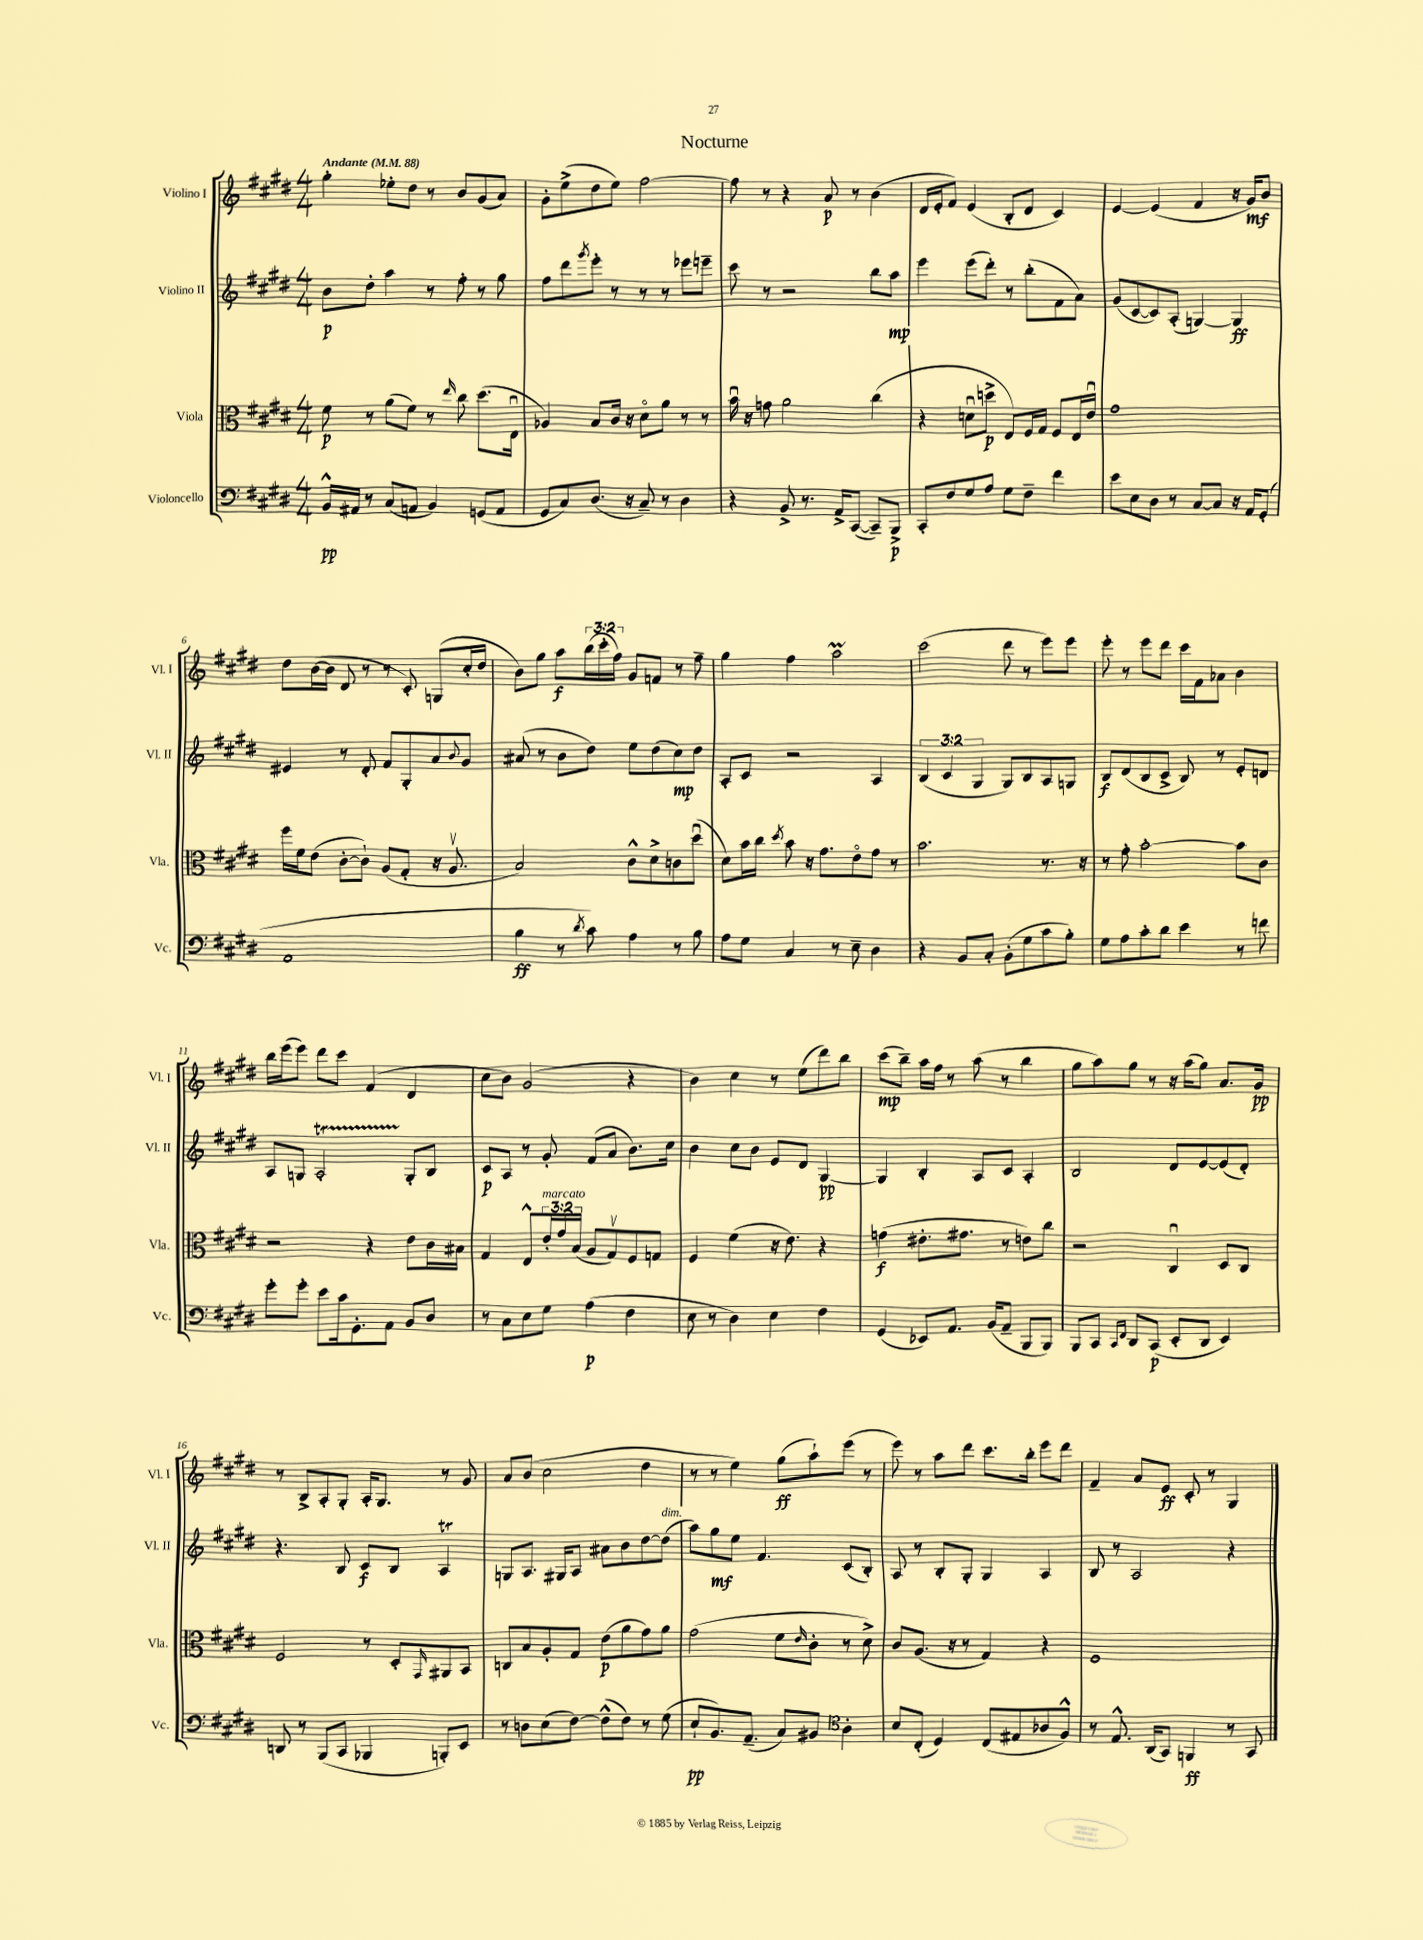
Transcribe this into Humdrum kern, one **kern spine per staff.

**kern	**dynam	**kern	**dynam	**kern	**dynam	**kern	**dynam
*part4	*part4	*part3	*part3	*part2	*part2	*part1	*part1
*staff4	*staff4	*staff3	*staff3	*staff2	*staff2	*staff1	*staff1
*I"Violoncello	*	*I"Viola	*	*I"Violino II	*	*I"Violino I	*
*I'Vc.	*	*I'Vla.	*	*I'Vl. II	*	*I'Vl. I	*
*clefF4	*	*clefC3	*	*clefG2	*	*clefG2	*
*k[f#c#g#d#]	*	*k[f#c#g#d#]	*	*k[f#c#g#d#]	*	*k[f#c#g#d#]	*
*M4/4	*	*M4/4	*	*M4/4	*	*M4/4	*
*MM88	*	*MM88	*	*MM88	*	*MM88	*
=1	=1	=1	=1	=1	=1	=1	=1
!	!	!	!	!	!	!LO:TX:a:B:t=Andante	!
16BB^^/LL	pp	8f#\	p	8b\L	p	4gg#'\	.
16AA#X/JJ	.	.	.	.	.	.	.
8r	.	8r	.	8dd#'\J	.	.	.
(8C#/L	.	(8a\L	.	4aa\	.	8ee-X'\L	.
8AAn/J	.	8f#\J)	.	.	.	8dd#\J	.
4BB/)	.	8r	.	8r	.	8r	.
.	.	16qqee/	.	.	.	.	.
.	.	8cc#\	.	8ff#'\	.	8b/L	.
(8GGn/L	.	(8.dd#\L	.	8r	.	(8g#/	.
8AA/J	.	.	.	8gg#\	.	8a/J)	.
.	.	16Eu\Jk	.	.	.	.	.
=2	=2	=2	=2	=2	=2	=2	=2
8GG#/L	.	4A-X/)	.	8ff#\L	.	8g#'\L	.
8C#/)	.	.	.	8ddd#\	.	(8ee^\	.
.	.	.	.	8qggg#/	.	.	.
(8.D#/J	.	8B/L	.	8eee'\J	.	8dd#\	.
.	.	16c#/Jk	.	8r	.	8ee\J)	.
16r	.	16r	.	.	.	.	.
8C#~/)	.	8d#\L	.	8r	.	[2ff#\	.
8r	.	8a\J	.	8r	.	.	.
4D#\	.	8r	.	8eee-X\L	.	.	.
.	.	8r	.	8eeen~\J	.	.	.
=3	=3	=3	=3	=3	=3	=3	=3
4r	.	16bu\	.	8ccc#\	.	8ff#\]	.
.	.	16r	.	.	.	.	.
.	.	8gn\	.	8r	.	8r	.
8BB^/	.	2a\	.	2r	.	4r	.
8.r	.	.	.	.	.	.	.
.	.	.	.	.	.	8a/	p
16AA^/KL	.	.	.	.	.	.	.
([8CC#/J	.	.	.	.	.	8r	.
8CC#~/L])	.	(4cc#\	.	8bb\L	.	(4b\	.
8BBB^/J	p	.	.	8aa\J	mp	.	.
=4	=4	=4	=4	=4	=4	=4	=4
8CC#'/L	.	4r	.	4eee\	.	16d#/LL	.
.	.	.	.	.	.	16e'/J	.
8F#/	.	.	.	.	.	8f#/J)	.
8G#/	.	8dnu\L	.	(8eee\L	.	(4e/	.
8A/J	.	8ddn^\J	p	8ddd#'\J)	.	.	.
8G#\L	.	8E/L)	.	8r	.	8B'/L	.
8F#~\J	.	16F#/L	.	(8bb'\L	.	8d#/J	.
.	.	16G#/JJ	.	.	.	.	.
4f#\	.	8F#/L	.	8f#\	.	4c#/)	.
.	.	16E/L	.	8a\J)	.	.	.
.	.	16eu/JJ	.	.	.	.	.
=5	=5	=5	=5	=5	=5	=5	=5
8e\L	.	1g#	.	(8g#/L	.	[4e/	.
8E\	.	.	.	[8c#/	.	.	.
8D#\J	.	.	.	8c#/])	.	(4e/]	.
8r	.	.	.	(8A'/J	.	.	.
[8C#/L	.	.	.	[4Gn/)	.	4f#/	.
8C#/J]	.	.	.	.	.	.	.
16r	.	.	.	4G/]	ff	16r	.
16AA/KL	.	.	.	.	.	16g#/KL)	mf
(8GG#'/J	.	.	.	.	.	8b/J	.
!!LO:LB:g=z
=6	=6	=6	=6	=6	=6	=6	=6
1AA	.	16ff#\LL	.	4e#X/	.	8dd#\L	.
.	.	16f#\J	.	.	.	.	.
.	.	(8e\J	.	.	.	([16b\L	.
.	.	.	.	.	.	16b\JJ]	.
.	.	[8c#'\L	.	8r	.	8d#/	.
.	.	8c#`\J])	.	8d#'/	.	8r	.
.	.	(8A/L	.	8f#/L	.	8r	.
.	.	8G#'/J	.	8G#'/	.	8c#'/)	.
.	.	16r	.	8a/	.	(8Gn/L	.
.	.	8.Av/	.	.	.	.	.
.	.	.	.	8qqb/	.	.	.
.	.	.	.	8g#/J	.	16cc#'/L	.
.	.	.	.	.	.	16dd#/JJ	.
=7	=7	=7	=7	=7	=7	=7	=7
4B\	ff	2B/)	.	(8a#X/	.	8b\L)	.
.	.	.	.	8r	.	8gg#\J	.
8r	.	.	.	8b\L	.	8aa\L	f
8qd#/	.	.	.	.	.	.	.
8c#\)	.	.	.	8dd#\J)	.	(24bb\L	.
.	.	.	.	.	.	24ccc#'\	.
.	.	.	.	.	.	24ff#\JJ)	.
4A\	.	8c#^^\L	.	8ee\L	.	8g#/L	.
.	.	8d#^\	.	(8dd#\	.	8fn/J	.
8r	.	8cn\	.	8cc#\)	mp	8r	.
8B\	.	(8dd#u\J	.	8dd#\J	.	8ff#~\	.
=8	=8	=8	=8	=8	=8	=8	=8
8A\L	.	8d#\L)	.	8A'/L	.	4gg#\	.
8G#\J	.	16b\L	.	8c#/J	.	.	.
.	.	16cc#\JJ	.	.	.	.	.
.	.	8qdd#/	.	.	.	.	.
4C#/	.	8b\	.	2r	.	4ff#\	.
.	.	16r	.	.	.	.	.
.	.	8.g#\L	.	.	.	.	.
8r	.	.	.	.	.	2aaM\	.
8E~\	.	8e\	.	.	.	.	.
4D#\	.	8g#\J	.	4A/	.	.	.
.	.	8r	.	.	.	.	.
=9	=9	=9	=9	=9	=9	=9	=9
4r	.	2.b\	.	(6B/	.	(2ccc#\	.
.	.	.	.	6c#/	.	.	.
8BB/L	.	.	.	.	.	.	.
.	.	.	.	6G#/	.	.	.
8C#'/J	.	.	.	.	.	.	.
(8BB'\L	.	.	.	8G#/L)	.	8ddd#\	.
8G#\	.	.	.	8B/	.	8r	.
8c#\	.	8.r	.	8A/	.	8eee\L)	.
8B'\J)	.	.	.	8Gn/J	.	8eee\J	.
.	.	16r	.	.	.	.	.
=10	=10	=10	=10	=10	=10	=10	=10
8G#\L	.	8r	.	8B/L	f	8eee'\	.
8A\	.	8g#'\	.	(8d#/	.	8r	.
8c#'\	.	[2b'\	.	8B/	.	8eee\L	.
8d#\J	.	.	.	8c#^/J	.	8ddd#\J	.
4e\	.	.	.	8B/)	.	16ccc#\LL	.
.	.	.	.	.	.	16f#\J	.
.	.	.	.	8r	.	8a-X\J	.
8r	.	8b\L]	.	8e'/L	.	4b\	.
8fn\	.	8c#\J	.	8dn/J	.	.	.
!!LO:LB:g=z
=11	=11	=11	=11	=11	=11	=11	=11
8g#'\L	.	2r	.	8A/L	.	16bb\LL	.
.	.	.	.	.	.	(16eee\J	.
8g#'\J	.	.	.	8Gn/J	.	8eee\J)	.
8e\L	.	.	.	2AT'/	.	8ddd#\L	.
16c#\k	.	.	.	.	.	8ccc#\J	.
8.GG#'\	.	.	.	.	.	.	.
.	.	4r	.	.	.	(4f#/	.
8AA\J	.	.	.	.	.	.	.
8BB/L	.	8e\L	.	8G'/L	.	4d#/	.
8D#/J	.	16c#\L	.	8B/J	.	.	.
.	.	16B#X\JJ	.	.	.	.	.
=12	=12	=12	=12	=12	=12	=12	=12
8r	.	4G#/	.	8c#/L	p	8cc#\L	.
8C#\L	.	.	.	8A/J	.	8b\J)	.
8E\	.	8E^^/L	.	8r	.	(2g#/	.
!	!	!LO:TX:a:i:t=marcato	!	!	!	!	!
8G#\J	.	24e'/L	.	8g#'/	.	.	.
.	.	24g#/	.	.	.	.	.
.	.	(24B/JJ	.	.	.	.	.
(4A\	p	8A/L	.	(8f#/L	.	.	.
.	.	8G#v/)	.	8a/J	.	.	.
4F#\	.	8F#/	.	8.b\L)	.	4r	.
.	.	8Gn/J	.	.	.	.	.
.	.	.	.	16cc#\Jk	.	.	.
=13	=13	=13	=13	=13	=13	=13	=13
8E\	.	4F#/	.	4b\	.	4b\)	.
8r	.	.	.	.	.	.	.
4D#\)	.	(4f#\	.	8cc#\L	.	4cc#\	.
.	.	.	.	8b\J	.	.	.
4E\	.	16r	.	8e/L	.	8r	.
.	.	8.e\)	.	.	.	.	.
.	.	.	.	8d#/J	.	(8ee\L	.
4F#\	.	4r	.	[4G#/	pp	8ddd#\)	.
.	.	.	.	.	.	8bb\J	.
=14	=14	=14	=14	=14	=14	=14	=14
(4GG#/	.	(4gn\	f	4G#/]	.	(8ccc#\L	mp
.	.	.	.	.	.	8bb~\J)	.
8EE-X/L)	.	8.e#X'\L	.	4B'/	.	16aa\LL	.
.	.	.	.	.	.	16ff#\JJ	.
8.AA/J	.	.	.	.	.	8r	.
.	.	8.g#X\J	.	.	.	.	.
.	.	.	.	8A/L	.	(8aa\	.
(16BB/KL	.	.	.	.	.	.	.
8AA~/J	.	8r	.	8c#/J	.	8r	.
8BBB/L	.	8en\L)	.	4A'/	.	4bb\	.
8BBB/J)	.	8cc#\J	.	.	.	.	.
=15	=15	=15	=15	=15	=15	=15	=15
8BBB/L	.	2r	.	2B/	.	8gg#\L	.
8CC#/J	.	.	.	.	.	8aa\)	.
16qqCC#/LL	.	.	.	.	.	.	.
16qqFF#/JJ	.	.	.	.	.	.	.
8DD#/L	.	.	.	.	.	8gg#\J	.
(8CC#/J	p	.	.	.	.	8r	.
8EE'/L	.	4C#u/	.	8d#/L	.	16r	.
.	.	.	.	.	.	(16aa\KL	.
8DD#/J	.	.	.	[8e/	.	8gg#\J)	.
4EE/)	.	8D#/L	.	(8e/]	.	8.a/L	.
.	.	8C#/J	.	8d#'/J)	.	.	.
.	.	.	.	.	.	16g#/Jk	pp
!!LO:LB:g=z
=16	=16	=16	=16	=16	=16	=16	=16
8DDn/	.	2F#/	.	4.r	.	8r	.
8r	.	.	.	.	.	8B^/L	.
(8BBB/L	.	.	.	.	.	8A'/	.
8CC#/J	.	.	.	8B/	.	8G#'/J	.
4BBB-X/	.	8r	.	8c#/L	f	16A'/KL	.
.	.	.	.	.	.	8.G#/J	.
.	.	8D#'/L	.	8B/J	.	.	.
.	.	16qqGG#/	.	.	.	.	.
8BBBn'/L)	.	8AA#X/	.	4AT/	.	8r	.
8EE/J	.	8BB/J	.	.	.	8g#/	.
=17	=17	=17	=17	=17	=17	=17	=17
8r	.	8Cn/L	.	8Gn/L	.	8a/L	.
8Dn\L	.	8B/	.	8.A/J	.	(8b/J	.
(8E\	.	8A'/	.	.	.	2cc#\	.
.	.	.	.	16G#X/KL	.	.	.
[8F#\J)	.	8G#/J	.	8A/J	.	.	.
(8F#^^\L]	.	(8e\L	p	8a#X\L	.	.	.
8F#\J)	.	8a\	.	8b\	.	.	.
8r	.	8g#\)	.	[8dd#\	.	4dd#\	.
!	!	!	!	!LO:TX:a:i:t=dim.	!	!	!
(8G#\	.	8a\J	.	(8dd#\J]	.	.	.
=18	=18	=18	=18	=18	=18	=18	=18
8E`/L	pp	(2g#\	.	8aa\L)	.	8r	.
8.BB/)	.	.	.	8gg#\	mf	8r	.
.	.	.	.	8ee\J	.	4ee\)	.
(8.AA~/J	.	.	.	.	.	.	.
.	.	.	.	4.f#/	.	.	.
8C#/L)	.	8f#\L	.	.	.	(8gg#\L	ff
.	.	16qqe/	.	.	.	.	.
8BB#X/J	.	8c#'\J	.	.	.	8aa`\)	.
*clefC4	*	*	*	*	*	*	*
4A'\	.	8r	.	(8c#/L	.	(8eee\J	.
.	.	8d#^\)	.	8B'/J)	.	8r	.
=19	=19	=19	=19	=19	=19	=19	=19
8B/L	.	8c#/L	.	8A/	.	8eee\)	.
(8C#'/J	.	(8.A/J	.	8r	.	8r	.
4D#/)	.	.	.	8B'/L	.	8aa\L	.
.	.	16r	.	.	.	.	.
.	.	8r	.	8G#'/J	.	8ddd#\J	.
(8C#/L	.	4G#/)	.	4G#/	.	8.ccc#\L	.
8E#X/	.	.	.	.	.	.	.
.	.	.	.	.	.	16bb'\Jk	.
8A-X/	.	4r	.	4A/	.	8eee\L	.
8F#^^/J)	.	.	.	.	.	8ddd#\J	.
=20	=20	=20	=20	=20	=20	=20	=20
8r	.	1F#	.	8B/	.	4f#~/	.
8.E^^/	.	.	.	8r	.	.	.
.	.	.	.	2A/	.	8a/L	.
(16AA/KL	.	.	.	.	.	.	.
8GG#/J)	.	.	.	.	.	8e/J	ff
4FFn/	ff	.	.	.	.	8c#'/	.
.	.	.	.	.	.	8r	.
8r	.	.	.	4r	.	4G#/	.
8GG#/	.	.	.	.	.	.	.
==	==	==	==	==	==	==	==
*-	*-	*-	*-	*-	*-	*-	*-
